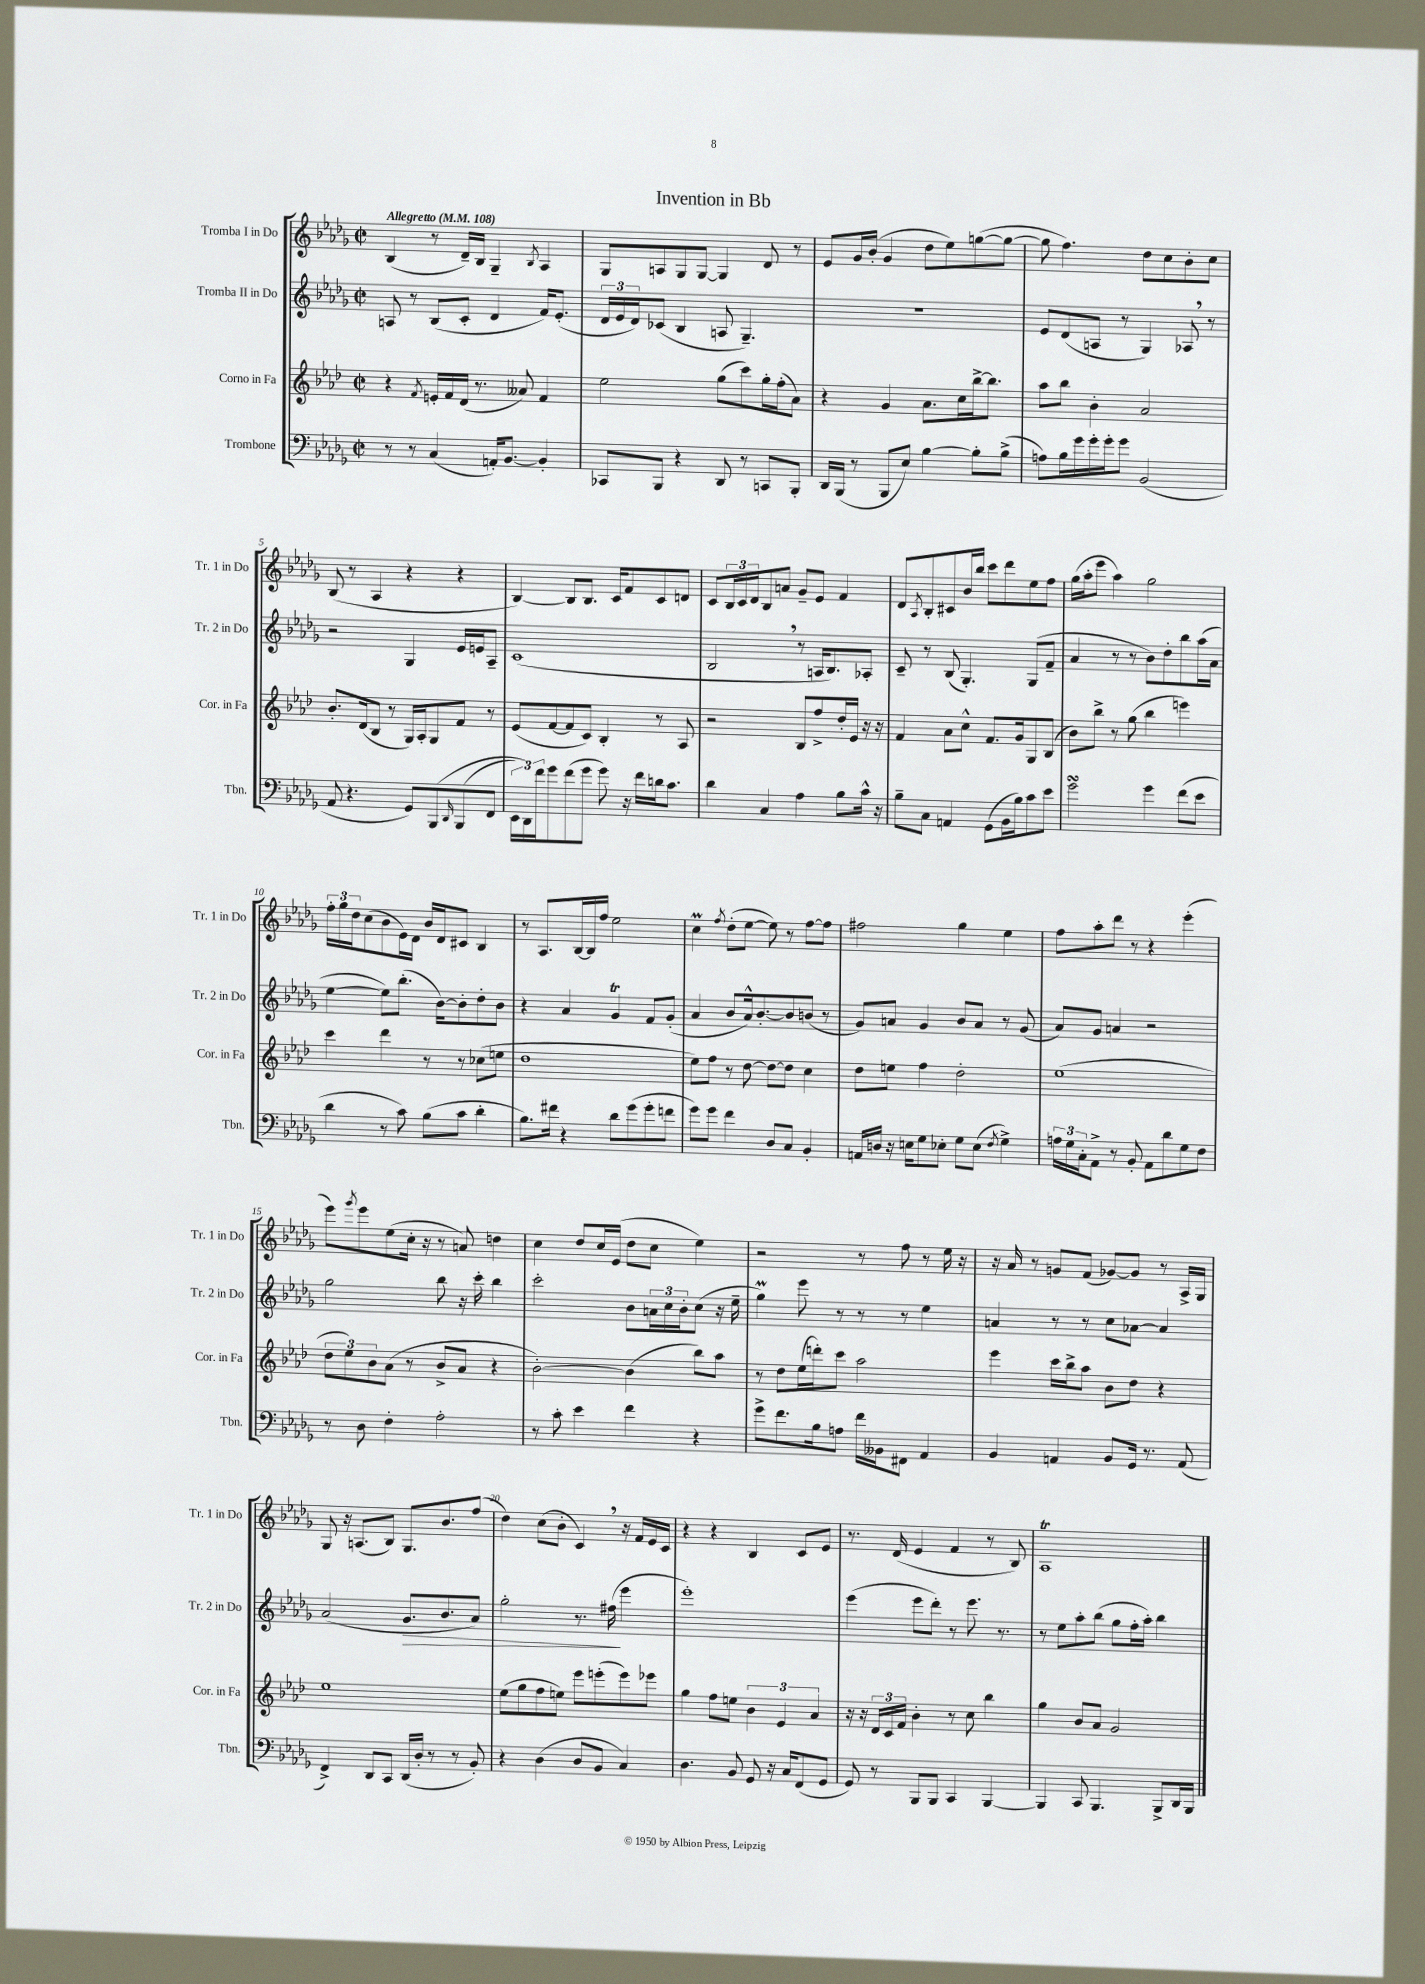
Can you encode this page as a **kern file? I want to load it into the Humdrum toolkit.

**kern	**kern	**kern	**kern
*staff4	*staff3	*staff2	*staff1
*clefF4	*clefG2	*clefG2	*clefG2
*k[b-e-a-d-g-]	*k[b-e-a-d-]	*k[b-e-a-d-g-]	*k[b-e-a-d-g-]
*M2/2	*M2/2	*M2/2	*M2/2
*met(c|)	*met(c|)	*met(c|)	*met(c|)
*MM108	*MM108	*MM108	*MM108
8r	4r	8A/	(4B-/
8r	.	8r	.
.	8qf/	.	.
(4C/	16e'/LL	(8B-/L	8r
.	16f/	.	.
.	(16d-/JJ	8c'/J	16d-~/LL)
.	8.r	.	16B-/JJ
16AA'/LK)	.	4d-/	4G-~/
[8.BB-/J	.	.	.
.	8a--/)	.	.
.	.	.	8qB-/
4BB-'/]	4f/	16f/LK)	4A-/
.	.	(8.e-'/J	.
=	=	=	=
8CC-/L	2ee-\	24d-/LL	8G-/L
.	.	24e-/	.
.	.	24d-/J)	.
8BBB-/J	.	(8c-/J	8A/
4r	.	4B-/	8G-/
.	.	.	[8G-/J
8DD-/	(8gg\L	8A/	4G-/]
8r	8ccc\)	4.G-~/)	.
8CC/L	16gg'\L	.	8d-/
.	(16ff'\J	.	.
8BBB-'/J	8a-\J)	.	8r
=	=	=	=
16DD-/LL	4r	1r	8e-/L
(16BBB-/JJ	.	.	.
8r	.	.	16g-/L
.	.	.	(16b-'/JJ
8BBB-/L	4g/	.	4g-/
8E-/J)	.	.	.
[4B-\	8.a-\L	.	8dd-\L
.	.	.	8ee-\)
.	16cc\L	.	.
8B-'\]L	[16bb-^\J	.	([8gg\
.	8.bb-\]J	.	.
(8B-^\J	.	.	8gg\_J
=	=	=	=
8A\L)	8aa-\L	8e-/L	8gg\]
16B-\L	8bb-\J	(8d-/	4.ff\)
16g-\	.	.	.
16g-'\	4b-'\	8A/J	.
16g-'\J	.	.	.
8g-\J	.	8r	.
(2BB-/	2a-/	4G-/)	8dd-\L
.	.	.	8cc\
.	.	8A-/	8b-'\
.	.	8r	8cc\J
=	=	=	=
8AA-/	8.b-'/L	2r	(8B-/
4.r	.	.	8r
.	(16d-/k	.	.
.	8B-/J	.	4A-/
.	8r	.	.
8GG-/L)	16G/LL)	4G-/	4r
.	16A-'/J	.	.
&(8BBB-/	8G/	.	.
16qqDD-/	.	.	.
(8BBB-/	8f/J	16e-/LL	4r
.	.	16e/J	.
8FF/J	8r	8A-~/J	.
=	=	=	=
24EE-\LL)	(8e-/L	(1c	[4B-/)
24DD-\&)	.	.	.
24f\J	.	.	.
8g-\	[8f/	.	.
(8f\	8f/]	.	8B-/]L
8g-\J	8c/J)	.	8.B-/J
8g-\)	4B-'/	.	.
.	.	.	16c/LK
16r	.	.	8f/
16f\LL	.	.	.
16d\J	8r	.	8c/
8.c\J	.	.	.
.	8A-/	.	8d/J
=	=	=	=
4d-\	2r	2B-/	8c/L
.	.	.	24B-/L
.	.	.	24c/
.	.	.	24d-/J
4C/	.	.	8B-/
.	.	.	8a/J
4A-\	8B-/L	8r	8g-~/L
.	8ff^/	16A/LK	8e-/J
.	.	8.B-/)	.
8B-\L	16dd-'/L	.	4f/
.	16e-/JJ	.	.
16c^^\Jk	16r	8A-'/J	.
16r	16r	.	.
=	=	=	=
8B-~\L	4f/	8c~/	8d-/L
.	.	.	8qA-/
8C\J	.	8r	8B-'/
4AA/	8a-\L	(8B-/	8c#/
.	8cc^^\J	4.G-'/)	16b-/L
.	.	.	16bb-/JJ
(8GG-\L	8.f/L	.	8ccc\L
16BB-\L	.	.	8ddd-\
16B-\J)	16g/k	.	.
8c\	8G/	(8G-/L	8ee-\
8e-\J	(8B-/J	8f~/J	8ff\J
=	=	=	=
2g-\	8b-\L)	4a-/	(16gg-\LL
.	.	.	16aa-'\J
.	8bb-^\J	.	8eee-\J
.	8r	8r	4aa-\)
.	(8gg\	8r	.
4g-\	4bb-\	8b-\L)	2gg-\
.	.	8dd-'\	.
(8f\L	4eee\)	8bb-\	.
8e-\J	.	(16aa-\L	.
.	.	16a-\JJ	.
=	=	=	=
4d-\	4ccc\	[4ee-\	24ff'\LL
.	.	.	24gg-\
.	.	.	24dd-\J
.	.	.	(8cc\
8r	4ddd-\	8ee-\]L)	8b-\
8c\)	.	(8.bb-'\J	16e-\L)
.	.	.	16d-\JJ
(8B-\L	8r	.	16b-/LL
.	.	[16b-\LK)	16d-/J
8c\J	8r	8b-'\]	8c#/J
4d-'\	(8cc-\L	8dd-'\	4B-/
.	8ee\J	8b-\J	.
=	=	=	=
8.B-\L)	1dd-	4r	8r
.	.	.	8.A-/L
16f#\Jk	.	.	.
4r	.	4a-/	.
.	.	.	[16B-/L
.	.	.	16B-/]
.	.	.	16ff/JJ
8d-\L	.	4g-/	2ee-\
(8g-\	.	.	.
8g-'\	.	8f/L	.
8f\J	.	(8g-'/J	.
=	=	=	=
8g-\L)	8ee-\L)	4a-/	4cc\
8g-\J	8ff\J	.	.
.	.	.	8qff/
4f\	8r	8b-/L	(8dd-'\L
.	[8dd-\	16a-^^/k)	[8ee-\J
.	.	[8.b-'/	.
8D-/L	8dd-\_L	.	8ee-\])
8C/J	8dd-\]J	8b-/]	8r
4BB-'/	4cc\	(8b/J	[8ff\L
.	.	8r	8ff\]J
=	=	=	=
16AA/LL	8dd-\L	8g-/L)	2ff#\
16D/JJ	.	.	.
16r	8ee\J	8a/J	.
16E\LK	.	.	.
8G-\	4ff\	4g-/	.
8E-'\J	.	.	.
8G-\L	2dd-'\	8b-/L	4gg-\
(8E-\J	.	8a/J	.
8qF/	.	.	.
4G-^\)	.	8r	4ee-\
.	.	(8g-/	.
=	=	=	=
24A\LL	(1ee-	8a-/L)	8ff\L
24G-\	.	.	.
24C'\J	.	.	.
8AA-^\J	.	8g-/J	8aa-'\
8r	.	4a/	8ddd-\J
8BB-'/	.	.	8r
8AA-\L	.	2r	4r
8d-\	.	.	.
8G-\	.	.	(4eee-'\
8F\J	.	.	.
=	=	=	=
8r	12dd-\L	2gg-\	8eee-\L)
.	12ee-\)	.	.
.	.	.	8qggg-/
8D-\	.	.	8eee-\
.	12b-\	.	.
4F'\	(8a-\J	.	(8ee-\
.	8r	.	16cc'\Jk
.	.	.	16r
2A-'\	8b-^/L	8bb-\	8r
.	8a-/J	16r	8a/)
.	.	16ccc'\	.
.	4r	4bb-\	4dd\
=	=	=	=
8r	[2b-'\)	2ccc'\	4cc\
8c'\	.	.	.
4e-\	.	.	8dd-/L
.	.	.	16cc/L
.	.	.	(16e-/JJ
4f\	(4b-\]	8b-\L	8dd-\L
.	.	24a\L	8cc\J
.	.	24cc\	.
.	.	24b-'\J	.
4r	8bb-\L)	(8cc\J	4ee-\)
.	8aa-\J	16r	.
.	.	16ee-~\	.
=	=	=	=
8g-^\L	8r	4gg-\)	2r
8.f\	8dd-\L	.	.
.	(16ee-\L	8eee-\	.
16B-\k	16ddd'\J)	.	.
8A\J	8ccc\J	8r	.
16f\LL	2aa-\	8r	8r
16BB--\J	.	.	.
8FF#\J	.	8r	8ff\
4AA-/	.	4ee-\	8r
.	.	.	16ee-\
.	.	.	16r
=	=	=	=
4BB-/	4eee-\	4a/	16r
.	.	.	16a-/
.	.	.	8r
4AA/	16ccc\LL	8r	8g/L
.	16bb-^\J	.	.
.	8aa-\J	8r	(8f/J
8BB-/L	8b-\L	8cc\L	[8g-/L)
16GG-/Jk	8dd-\J	[8a-\J	8g-/]J
8.r	.	.	.
.	4r	4a-/]	8r
(8AA/	.	.	16A-^/LL
.	.	.	16G-/JJ
=	=	=	=
4FF^/)	1ee-	(2a-/	8G-/
.	.	.	16r
.	.	.	(8.A/L
8DD-/L	.	.	.
8CC/J	.	.	8B-/J)
(16DD-/LL	.	8.g-/L	8.G-/L
16D-'/JJ	.	.	.
8r	.	.	.
.	.	8.b-/	8.b-/
8r	.	.	.
8BB-'/)	.	8a-/J)	(8ff/J
=	=	=	=
4r	(8ee-\L	2gg-'\	4dd-\)
.	8gg\	.	.
(4D-\	8ff\	.	(8cc\L
.	8ee\J)	.	8b-'\J
8D-/L	8eee-\L	8.r	4c/)
8BB-/J	(8eee'\	.	.
.	.	(16ff#\	.
4C/)	8eee\)	4eee-\	16r
.	.	.	16f/LL
.	8eee-\J	.	16e-/
.	.	.	16c/JJ
=	=	=	=
4.D-\	4gg\	1eee-')	4r
.	8ff\L	.	4r
8BB-/	8ee\J	.	.
8GG-/	6b-\	.	4B-/
16r	.	.	.
.	6e-/	.	.
16C/LK	.	.	.
(8FF/	.	.	8c/L
.	6a-/	.	.
8GG-/J	.	.	8e-/J
=	=	=	=
8GG-/)	16r	(4eee-\	8.r
.	16r	.	.
8r	24d-/LL	.	.
.	24c/	.	.
.	.	.	(16d-/
.	24f/JJ	.	.
8BBB-/L	4b-'\	8eee-\L	4e-/
8BBB-/J	.	8ddd-'\J)	.
4CC/	8r	8r	4f/
.	8cc\	8.eee-\	.
[4BBB-/	4bb-\	.	8r
.	.	8.r	.
.	.	.	8B-/)
=	=	=	=
4BBB-/]	4gg\	8r	1A-
.	.	8ee-\L	.
8CC/	8b-/L	8aa-'\	.
4.BBB-/	8a-/J	(8bb-\J	.
.	2g/	8gg-\L	.
.	.	16ff'\L	.
.	.	16aa-'\JJ)	.
8BBB-^/L	.	4bb-\	.
16DD-/L	.	.	.
16BBB-/JJ	.	.	.
==	==	==	==
*-	*-	*-	*-
